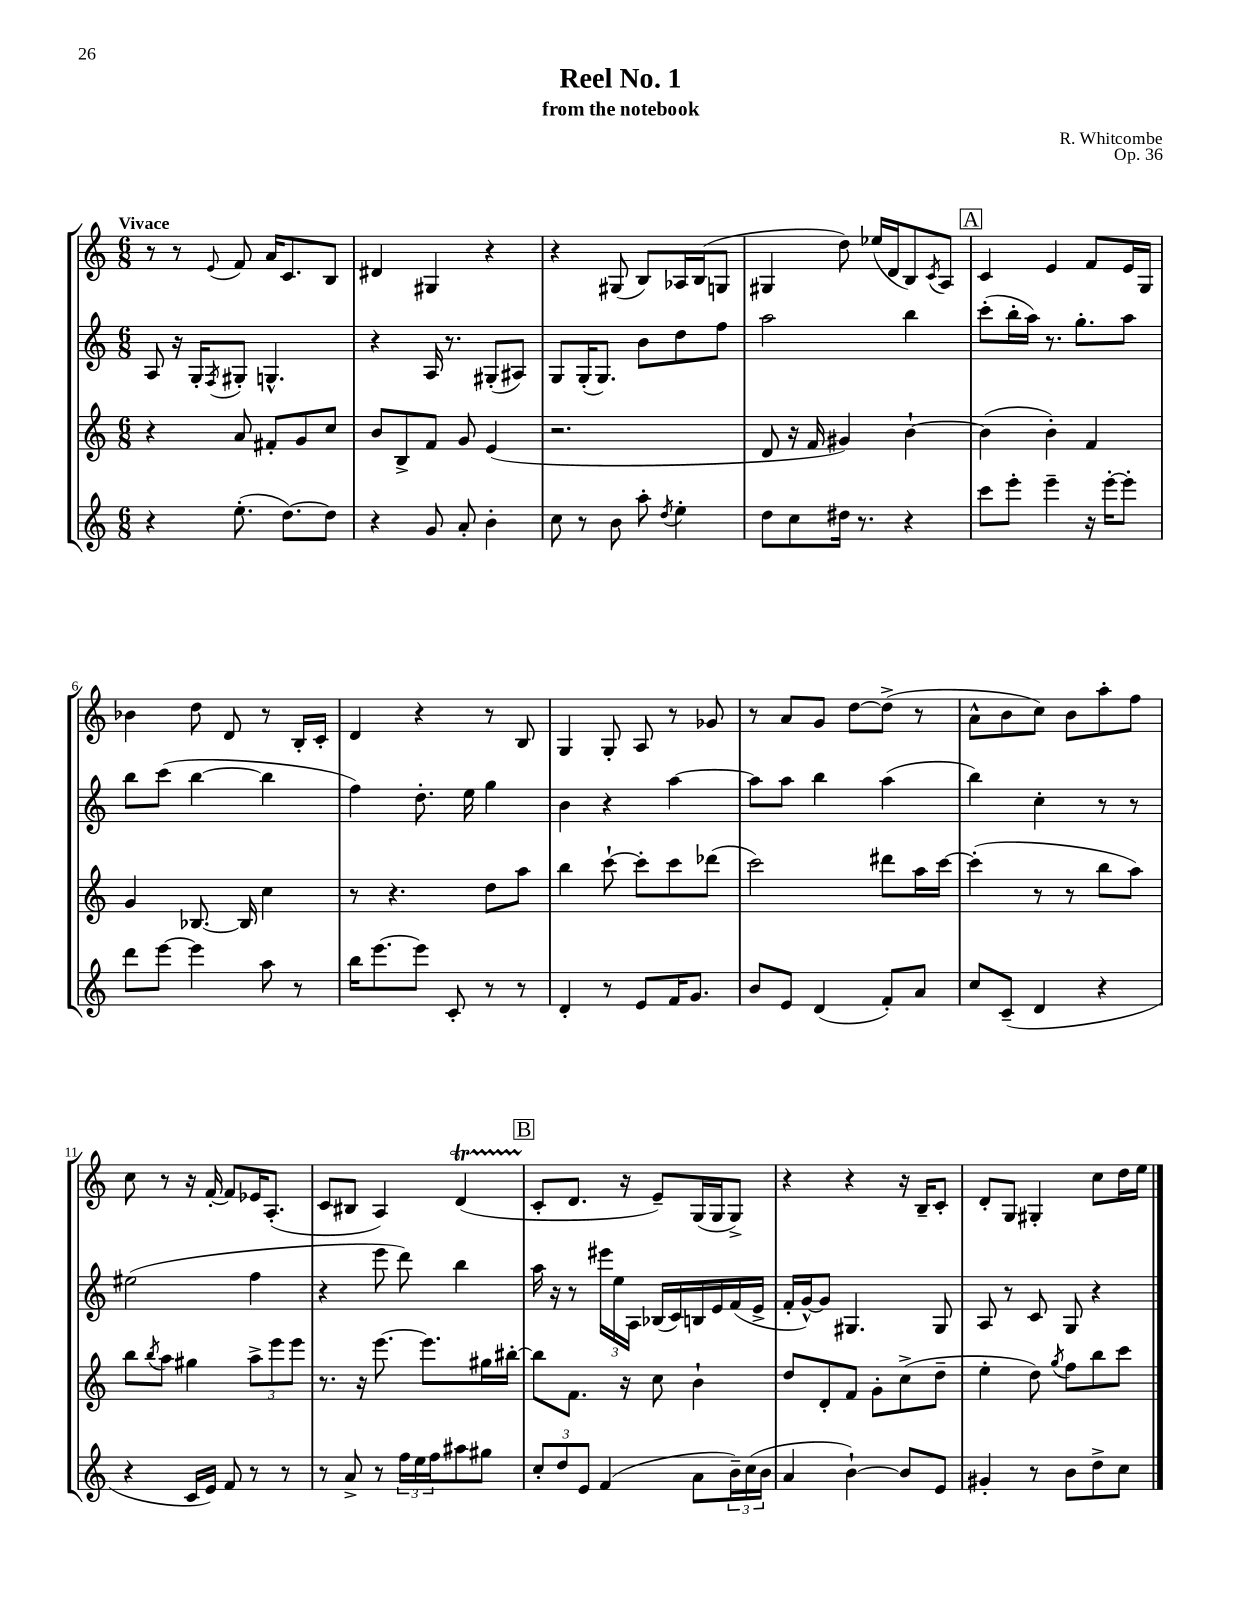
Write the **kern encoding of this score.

**kern	**kern	**kern	**kern
*staff4	*staff3	*staff2	*staff1
*clefG2	*clefG2	*clefG2	*clefG2
*k[]	*k[]	*k[]	*k[]
*M6/8	*M6/8	*M6/8	*M6/8
4r	4r	8A/	8r
.	.	16r	8r
.	.	16G'/LK	.
.	.	8qF/	8qqe/
(8.ee'\	8a/	8G#'/J	8f/
.	8f#'/L	4.G^^/	16a/LK
[8.dd\L)	.	.	8.c/
.	8g/	.	.
8dd\]J	8cc/J	.	8B/J
=	=	=	=
4r	8b/L	4r	4d#/
.	8B^/	.	.
8g/	8f/J	16A/	4G#/
.	.	8.r	.
8a'/	8g/	.	.
4b'\	(4e/	(8G#'/L	4r
.	.	8A#/J)	.
=	=	=	=
8cc\	2.r	8G/L	4r
8r	.	(16G'/K	.
.	.	8.G/J)	.
8b\	.	.	(8G#/
8aa'\	.	8b\L	8B/L)
8qdd/	.	.	.
4ee'\	.	8dd\	16A-/L
.	.	.	(16B/J
.	.	8ff\J	8G/J
=	=	=	=
8dd\L	8d/	2aa\	4G#/
8cc\	16r	.	.
.	16f/	.	.
16dd#\Jk	4g#/)	.	8dd\)
8.r	.	.	.
.	.	.	(16ee-/LL
.	.	.	16d/J
4r	[4b`\	4bb\	8B/)
.	.	.	8qc/
.	.	.	8A/J
=	=	=	=
8ccc\L	(4b\]	(8ccc'\L	4c/
8eee'\J	.	16bb'\L	.
.	.	16aa\JJ)	.
4eee~\	4b'\)	8.r	4e/
.	.	8.gg'\L	.
16r	4f/	.	8f/L
[16eee'\LK	.	.	.
8eee'\]J	.	8aa\J	16e/L
.	.	.	16G/JJ
=	=	=	=
8ddd\L	4g/	8bb\L	4b-\
[8eee\J	.	(8ccc\J	.
4eee\]	[8.B-/	[4bb\	8dd\
.	.	.	8d/
.	16B-/]	.	.
8aa\	4cc\	4bb\]	8r
8r	.	.	16B'/LL
.	.	.	16c'/JJ
=	=	=	=
16bb\LK	8r	4ff\)	4d/
[8.eee\	.	.	.
.	4.r	.	.
8eee\]J	.	8.dd'\	4r
8c'/	.	.	.
.	.	16ee\	.
8r	8dd\L	4gg\	8r
8r	8aa\J	.	8B/
=	=	=	=
4d'/	4bb\	4b\	4G/
8r	[8ccc`\	4r	8G'/
8e/L	8ccc'\]L	.	8A/
16f/K	8ccc\	[4aa\	8r
8.g/J	.	.	.
.	(8ddd-\J	.	8g-/
=	=	=	=
8b/L	2ccc\)	8aa\]L	8r
8e/J	.	8aa\J	8a/L
(4d/	.	4bb\	8g/J
.	.	.	[8dd\L
8f'/L)	8ddd#\L	(4aa\	(8dd^\]J
8a/J	16aa\L	.	8r
.	[16ccc\JJ	.	.
=	=	=	=
8cc/L	(4ccc'\]	4bb\)	8a^^\L
(8c~/J	.	.	8b\
4d/	8r	4cc'\	8cc\J)
.	8r	.	8b\L
4r	8bb\L	8r	8aa'\
.	8aa\J)	8r	8ff\J
=	=	=	=
4r	8bb\L	(2ee#\	8cc\
.	8qbb/	.	.
.	8aa\J	.	8r
16c/LL	4gg#\	.	16r
16e/JJ)	.	.	[16f'/
8f/	.	.	8f/]L
8r	12aa^\L	4ff\	16e-/K
.	.	.	(8.A'/J
.	12eee\	.	.
8r	.	.	.
.	12eee\J	.	.
=	=	=	=
8r	8.r	4r	8c/L
8a^/	.	.	8B#/J
.	16r	.	.
8r	[8.eee\	8eee\	4A/)
24ff\LL	.	8ddd\)	.
24ee\	.	.	.
.	8.eee\]L	.	.
24ff\J	.	.	.
8aa#\	.	4bb\	(4d/
8gg#\J	16gg#\L	.	.
.	[16bb#'\JJ	.	.
=	=	=	=
12cc'/L	8bb#\]L	16aa\	8c'/L
.	.	16r	.
12dd/	.	.	.
.	8.f\J	8r	8.d/J
12e/J	.	.	.
(4f/	.	24eee#\LL	.
.	.	24ee\	.
.	16r	.	16r
.	.	24A\JJ	.
.	8cc\	(16B-/LL	8e~/L)
.	.	16c/)	.
8a\L	4b`\	16B/	(16G/L
.	.	16e/	16G/J
24b~\L)	.	(16f/	8G^/J)
(24cc\	.	.	.
.	.	16e^/JJ	.
24b\JJ	.	.	.
=	=	=	=
4a/	8dd/L	16f'/LL	4r
.	.	[16g^^/J)	.
.	8d'/	8g/]J	.
[4b`\)	8f/J	4.G#/	4r
.	8g'\L	.	.
8b/]L	(8cc^\	.	16r
.	.	.	16B~/LK
8e/J	8dd~\J	8G#/	8c'/J
=	=	=	=
4g#'/	4ee'\	8A/	8d'/L
.	.	8r	8G/J
8r	8dd\)	8c/	4G#'/
.	8qgg/	.	.
8b\L	8ff\L	8G/	.
8dd^\	8bb\	4r	8cc\L
8cc\J	8ccc\J	.	16dd\L
.	.	.	16ee\JJ
==	==	==	==
*-	*-	*-	*-
